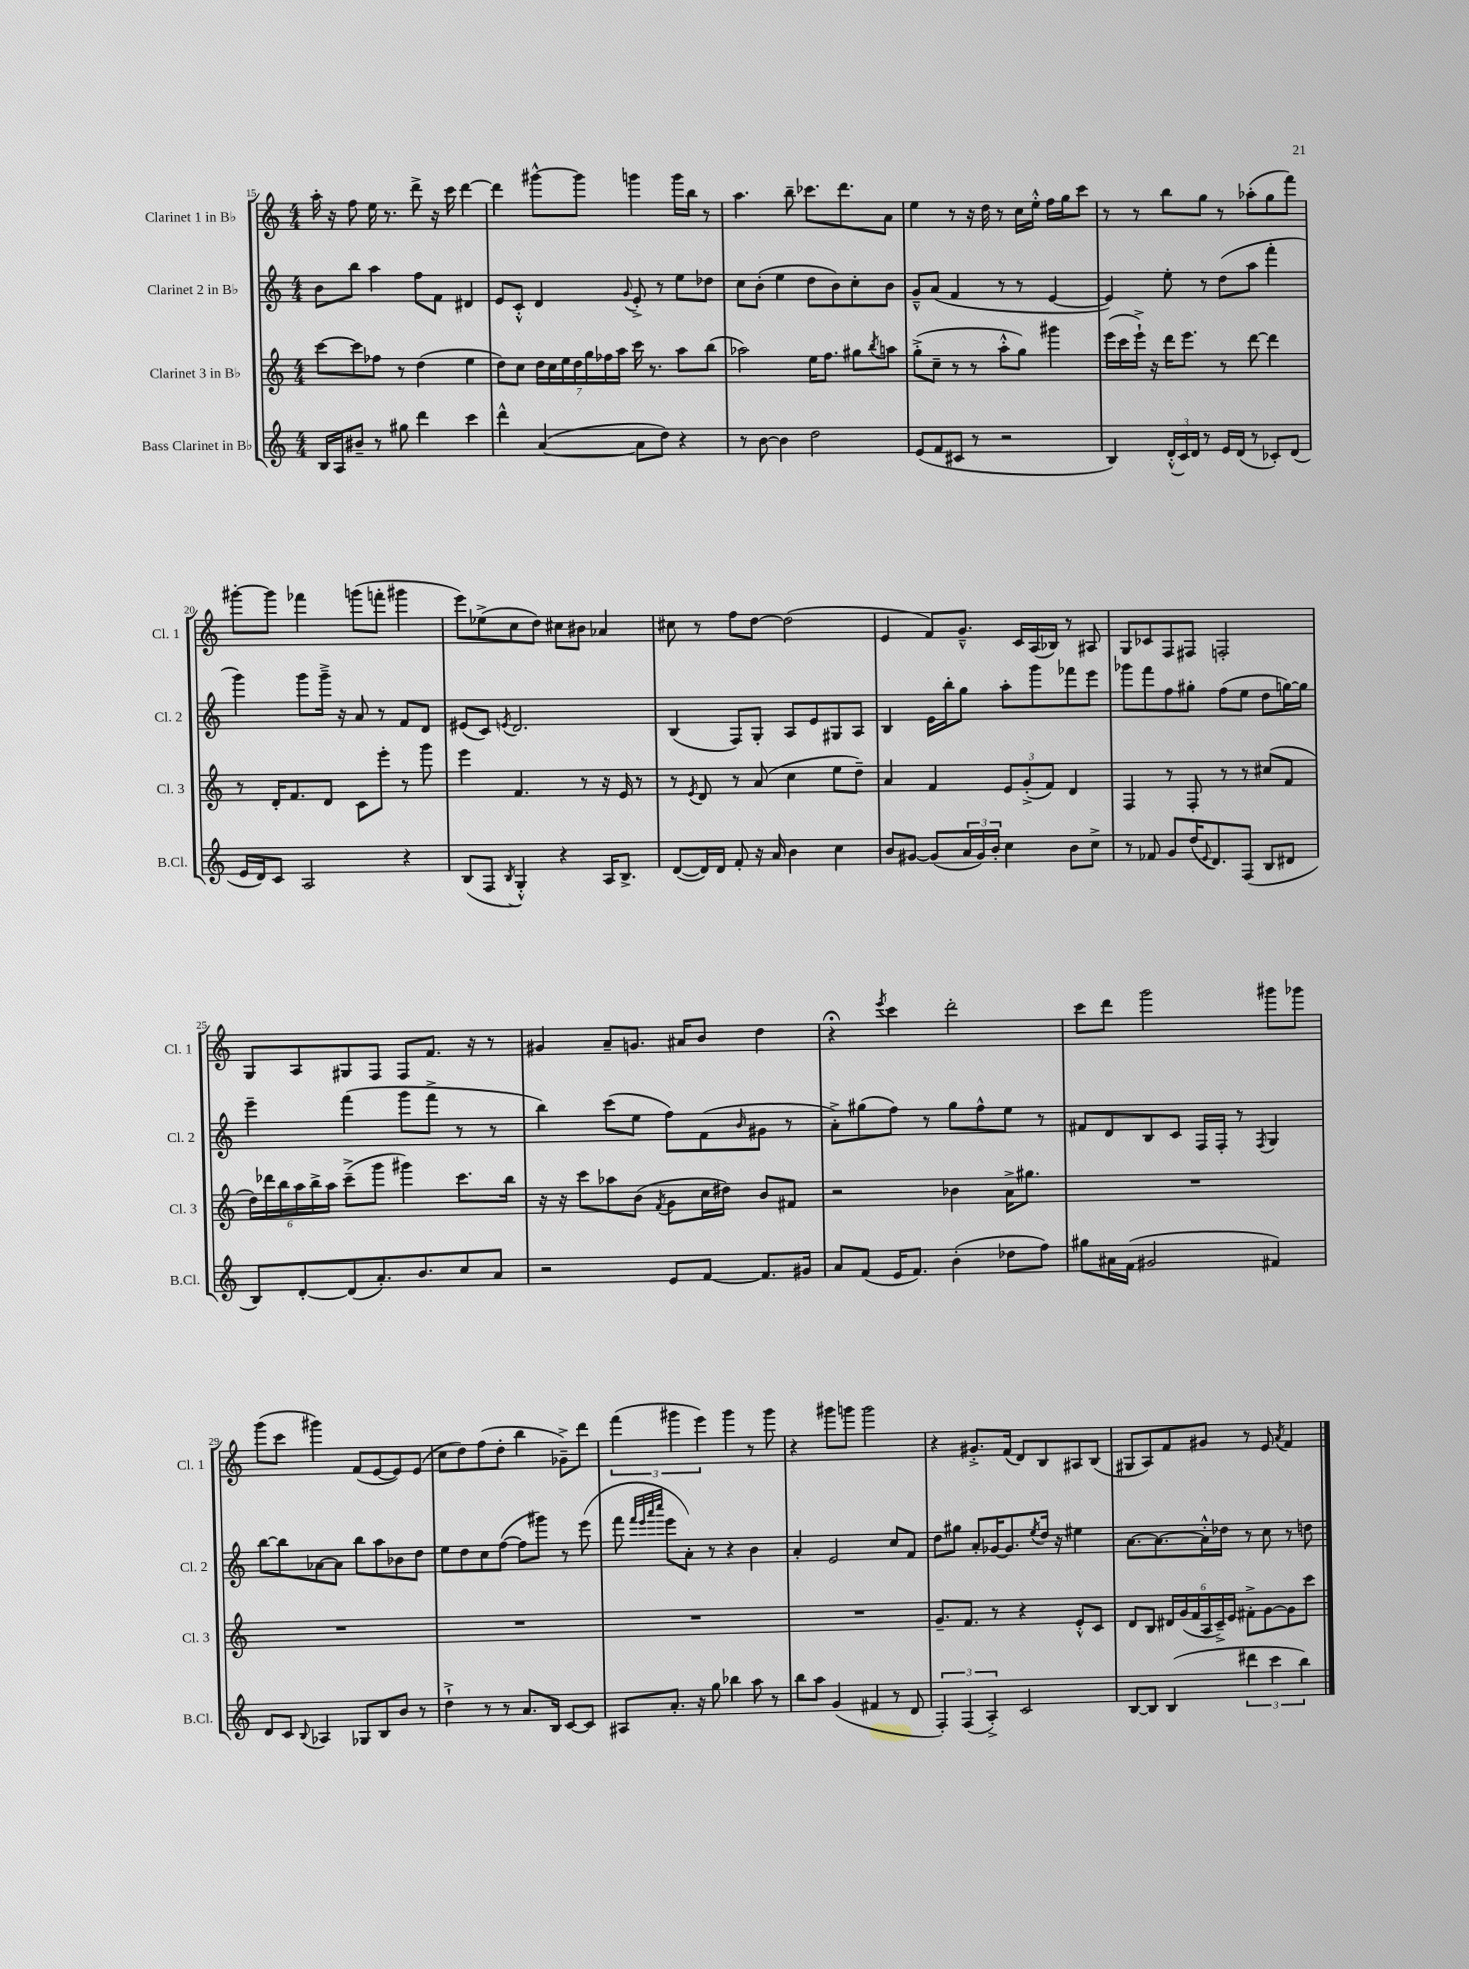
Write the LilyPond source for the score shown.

<<
\new StaffGroup <<
\new Staff = "s0" \with { instrumentName = "Clarinet 1 in Bb" shortInstrumentName = "Cl. 1" } {
    \clef treble \key c \major \numericTimeSignature \time 4/4
    a''16-. r16 f''8 e''16 r8. d'''8-> r16 c'''16 d'''4~ |
    d'''4 gis'''8~-^ gis'''8 g'''4 g'''16 b''16 r8 |
    a''4. b''8-- ces'''8. d'''8. a'8 |
    e''4 r8 r16 d''16 r8 c''16 e''16-.-^ f''16 g''16 c'''8 |
    r8 r8 b''8 g''8 r8 aes''8-.( g''8 f'''8) |
    gis'''8~-. gis'''8 fes'''4 g'''8( f'''8-. gis'''4 |
    e'''8) ees''8->( c''8 d''8) cis''8 bis'8 aes'4 |
    cis''8 r8 f''8 d''8~ d''2( |
    e'4 f'8) g'8.---^ c'16 a16( bes16) r8 ais8 |
    g8 ces'8 f8 fis8 f2-. |
    g8 a8 gis8 f8 f8 f'8. r16 r8 |
    gis'4 a'8-- g'8. ais'16 b'8 d''4 |
    r4\fermata \acciaccatura { e'''8 } c'''4 d'''2-. |
    c'''8 d'''8 g'''2 gis'''8 ges'''8 |
    g'''8( c'''8 gis'''4) f'8( e'8~ e'8) e'8( |
    c''8 d''8) f''8( d''8-. b''4 ges'8--->) d'''8 |
    \tuplet 3/2 { f'''4( gis'''4 e'''4) } gis'''4 r8 gis'''8 |
    r4 gis'''8 g'''8 g'''2 |
    r4 gis'8.-.-> f'16( d'8) b8 ais8 b8( |
    gis8 a8) f'8 gis'8 r8 e'8 \acciaccatura { a'8 } f'4 \bar "|." |
}
\new Staff = "s1" \with { instrumentName = "Clarinet 2 in Bb" shortInstrumentName = "Cl. 2" } {
    \clef treble \key c \major \numericTimeSignature \time 4/4
    b'8 b''8 a''4 f''8 f'8 dis'4 |
    e'8 c'8-.-^ d'4 \appoggiatura { g'8 } e'8-.-> r8 e''8 des''8 |
    c''8 b'8-.( e''4 d''8 b'8) c''8-. b'8 |
    g'8---^ a'8( f'4 r8 r8 e'4~ |
    e'4) e''8-. r8 d''8( a''8 f'''4-. |
    g'''4) g'''8 g'''16---> r16 a'8 r8 f'8 d'8 |
    eis'8( c'8) \acciaccatura { e'8 } d'2. |
    b4( f8) g8-. a8 e'8 gis8 a8 |
    b4 e'16 b''16-. g''8 a''8-. g'''8 fes'''8 e'''8 |
    ges'''8 f'''8 f''8 gis''8-. f''8( e''8 d''8 g''16~) g''16 |
    e'''4-- f'''4( g'''8 f'''8-> r8 r8 |
    b''4) c'''8( e''8 f''8) f'8( \grace { b'16 } gis'8 r8 |
    a'8-.->) gis''8( f''8) r8 gis''8 f''8-^ e''8 r8 |
    fis'8 d'8 b8 c'8 f16 f16-. r8 \acciaccatura { f8 } g4 |
    b''8~ b''8 aes'8~ aes'8 b''8 a''8 bes'8 d''8 |
    e''8 d''8 c''8 f''8~( f''8 gis'''8) r8 e'''8( |
    f'''8 \grace { f'''32 e'''32 a'''32 c''''32 } e'''8 a'8-.) r8 r4 b'4 |
    a'4-. e'2 c''8 f'8 |
    d''8 gis''8 a'8-. ges'16~ ges'8. \acciaccatura { e''8 } d''16 r16 eis''4 |
    a'8.~ a'8.~ a'16-.-^ des''16 r8 c''8 r8 d''8 \bar "|." |
}
\new Staff = "s2" \with { instrumentName = "Clarinet 3 in Bb" shortInstrumentName = "Cl. 3" } {
    \clef treble \key c \major \numericTimeSignature \time 4/4
    c'''8~ c'''8 fes''8 r8 d''4( e''4 |
    d''8) c''8 \tuplet 7/4 { d''16 c''16 e''16 d''16 g''16 fes''16 a''16 } c'''16 r8. a''8 b''8( |
    aes''2) e''16 f''8. gis''8 \acciaccatura { b''8 } a''8 |
    g''8-.->( c''8-- r8 r8 a''8-.-^ g''8) gis'''4 |
    e'''16( c'''16 e'''16-!->) r16 d'''16 e'''8. r8 d'''8~ d'''4 |
    r8 d'16-. f'8. d'8 c'8 e'''8-. r8 g'''8 |
    e'''4 f'4. r8 r16 e'16 r8 |
    r8 \acciaccatura { e'8 } d'8 r8 a'8( c''4 e''8 d''8--) |
    a'4 f'4 \tuplet 3/2 { e'8 g'8-.->( f'8) } d'4 |
    f4 r8 f8-. r8 r8 cis''8( f'8 |
    \tuplet 6/4 { d''16) des'''16 b''16 a''16 b''16-> a''16 } c'''8--->( g'''8 gis'''4) c'''8. b''16 |
    r16 r16 c'''8 aes''8 b'8( \acciaccatura { f'8 } g'8 c''16 dis''16) b'8 fis'8 |
    r2 bes'4 a'16-> gis''8. |
    R1 |
    R1 |
    R1 |
    R1 |
    R1 |
    g'8.-- f'8. r8 r4 e'8-.-^ c'8 |
    d'8 b8 \tuplet 6/4 { dis'16 g'16( f'16 a16 c'16--->) e'16 } fis'8-.-> g'8~ g'8 c'''8 \bar "|." |
}
\new Staff = "s3" \with { instrumentName = "Bass Clarinet in Bb" shortInstrumentName = "B.Cl." } {
    \clef treble \key c \major \numericTimeSignature \time 4/4
    b16 a16 bis'8-- r8 gis''8 d'''4 c'''4 |
    d'''4-^ a'4~( a'8 d''8) r4 |
    r8 b'8~ b'4 d''2 |
    e'8( f'8 cis'8 r8 r2 |
    b4) \tuplet 3/2 { d'16-.-^( c'16) d'16 } r8 e'16 d'16( r8 ces'8-.) d'8( |
    e'16 d'16) c'8 a2 r4 |
    b8( f8 \acciaccatura { b8 } g4-.-^) r4 a16 b8.-> |
    d'8~( d'16) d'16 f'8-. r16 a'16 b'4 c''4 |
    b'8 gis'8~ gis'8( \tuplet 3/2 { a'16 gis'16) b'16-. } c''4 b'8 c''8-> |
    r8 fes'8 g'8 d''16( \appoggiatura { e'8 } d'8.) f8( b8 dis'8 |
    b8) d'8~-. d'8( a'8.-.) b'8. c''8 a'8 |
    r2 e'8 f'8~ f'8. gis'16 |
    a'8 f'8( e'16 f'8.) b'4-.( des''8 f''8) |
    gis''8 ais'16 f'16( gis'2 fis'4) |
    d'8 c'8 \appoggiatura { b8 } aes4 ges8 b8 b'8 r8 |
    d''4-!-> r8 r8 a'8. b16 c'8~ c'8 |
    ais8 a'8.-. r16 g''8 bes''4 a''8 r8 |
    b''8 a''8 g'4( fis'4 r8 d'8 |
    \tuplet 3/2 { f4-.) f4( a4-.->) } c'2 |
    b8~ b8 b4( \tuplet 3/2 { dis'''4 c'''4 b''4) } \bar "|." |
}
>>
>>
\layout { \context { \Score currentBarNumber = #15 } }
